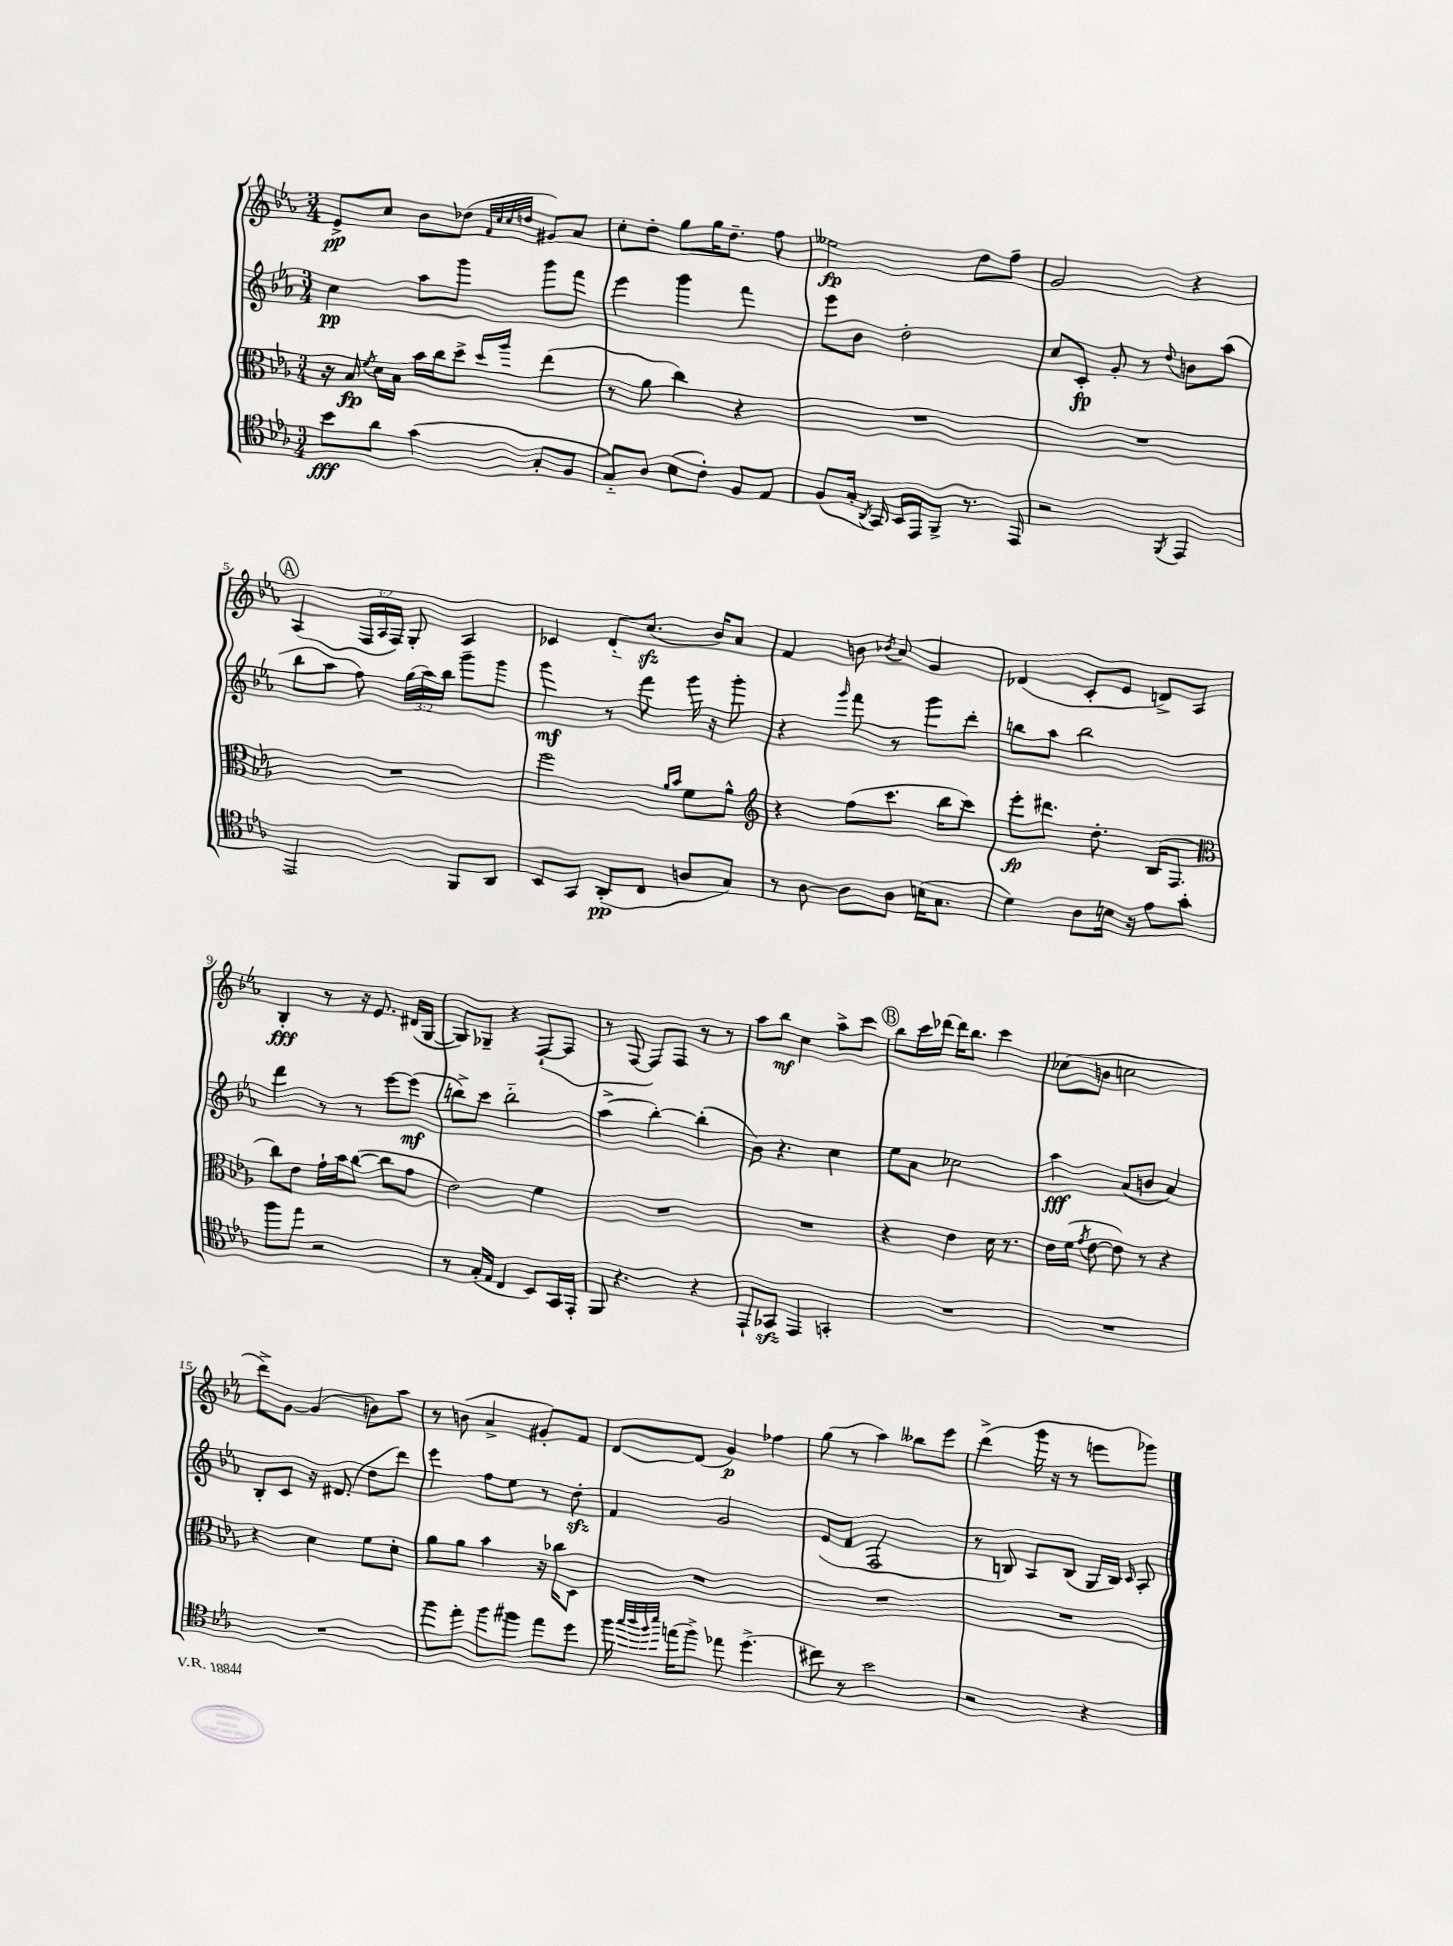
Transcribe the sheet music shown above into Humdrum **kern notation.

**kern	**kern	**kern	**kern
*staff4	*staff3	*staff2	*staff1
*clefC4	*clefC3	*clefG2	*clefG2
*k[b-e-a-]	*k[b-e-a-]	*k[b-e-a-]	*k[b-e-a-]
*M3/4	*M3/4	*M3/4	*M3/4
8b-	16r	4cc	8e-^
.	16B-	.	.
.	8qf	.	.
8a-	16d	.	8cc
.	16B-	.	.
(4g	16b-	8aa-	8b-
.	16cc	.	.
.	8dd^	8ggg	(8dd-
.	.	.	32qqf
.	.	.	32qqcc
.	16qqdd	.	32qqcc
.	16qqaa-	.	32qqdd
8G'	(4ee-	8ggg	8g#)
8F	.	8fff	8a-
=	=	=	=
8G'~)	8r	4eee-	8cc'
8A-	8a-	.	8dd'
(8B-	4cc)	4ggg	8gg
8c')	.	.	16gg
.	.	.	8.dd~
8F	4r	4fff	.
8E-	.	.	8ff
=	=	=	=
(8F	2.r	8eee-	2ee--
16G'	.	8b-	.
8qAA-	.	.	.
16GG)	.	.	.
16BB-	.	2dd'	.
16EE-	.	.	.
8FF^	.	.	.
8.r	.	.	8dd
.	.	.	8ff~
16EE-	.	.	.
=	=	=	=
2r	2.r	8cc	2g
.	.	8c'	.
.	.	8g'	.
.	.	8r	.
8qFF	.	8qqdd	.
4EE-	.	8b	4r
.	.	(8aa-	.
=	=	=	=
2EE-	2.r	8bb-	(4A-
.	.	8aa-	.
.	.	8ff)	24F
.	.	.	24A-
.	.	.	24F)
.	.	(24gg	8G'
.	.	24aa-)	.
.	.	24bb-	.
8FF	.	8ggg~	4A-
8AA-	.	8ggg	.
=	=	=	=
8BB-	2ff	4ggg	4c-
8GG	.	.	.
(8AA-'	.	8r	8d'~
8C	.	8fff	(8.cc
.	16qqa-	.	.
.	16qqb-	.	.
8A	8f	16ggg	.
.	.	16r	16b-)
8G)	8a-^^	8ggg'	8a-
=	=	=	=
*	*clefG2	*	*
8r	4r	4r	4f
[8A-	.	.	.
.	.	16qqggg	.
8A-]	(8ff	8fff	8b
.	.	.	8qb-
8A-	8.ccc	8r	8a-
(16B	.	8ggg	4g
8.G	16bb-	.	.
.	8ccc)	8ddd'	.
=	=	=	=
4d)	8eee-'	8bb	(4d-
.	8.ddd#	8aa-	.
8A-	.	2bb	8c'
.	8.dd'	.	.
16B	.	.	8e-
16r	.	.	.
8e-	(16B-	.	8d^)
.	8.F	.	.
8g'	.	.	8A-
=	=	=	=
*	*clefC3	*	*
8ff	8cc)	4ddd	4B-'
8ee-	8e-	.	.
2r	16g`	8r	8r
.	16b-	.	.
.	([8cc	8r	16r
.	.	.	8.e-
.	8cc]	[8eee-	.
.	8g	(8eee-]	(16d#
.	.	.	[16G
=	=	=	=
8r	2e-)	8bb^)	8G])
(16G'	.	8ccc	8G-~
16E-	.	.	.
4C	.	2bb'~	4r
8BB-)	4f	.	([8F`
16GG	.	.	8F]
16EE-'	.	.	.
=	=	=	=
8FF	2.r	(4aa-^	8r
4.r	.	.	[8F
.	.	[4bb-')	8F])
.	.	.	8F
4r	.	(4bb-']	8r
.	.	.	8r
=	=	=	=
8EE-`	2.r	8b-)	8aa-
8GG-	.	4.r	8bb-
4EE-	.	.	4cc
4GG'	.	4cc	8aa-^
.	.	.	8ccc
=	=	=	=
2.r	4r	8ee-	8bb-
.	.	8a-	16ccc
.	.	.	[16ddd-
.	4e-	2cc-	16ddd-]
.	.	.	8.bb-
.	16d	.	4ccc
.	8.r	.	.
=	=	=	=
2.r	16e-	4aa-	(8cc-
.	(16f	.	.
.	8qg	.	.
.	[8e-	.	8b
.	8e-])	(8a-	2cc
.	8r	8b	.
.	4r	4a-)	.
=	=	=	=
2.r	4r	8B-'	8ddd^)
.	.	8c	[8g
.	4d	16r	(4g]
.	.	(8.d#	.
.	8f	8dd	8b)
.	8d'	8ddd)	8aa-
=	=	=	=
8ff	8a-	4eee-	8r
8ee-'	8a-	.	(8b
8ff	4b-	8ff	4a-^
8ff#	.	8ee-	.
8ee-	16r	8r	8g#')
.	16cc-	.	.
8dd	8D	8dd'	8f
=	=	=	=
16ff	2.r	4f	[8d
32qqgg	.	.	.
32qqaa-	.	.	.
32qqff	.	.	.
32qqbb-	.	.	.
(16ee	.	.	.
8ff^)	.	.	(8d]
8ee-	.	2g	4g)
(4.dd^	.	.	.
.	.	.	4ff-
=	=	=	=
8cc#)	2.r	(8e-	(8gg
8r	.	8f	8r
2b-	.	2F	4aa-)
.	.	.	8bb--
.	.	.	8eee-
=	=	=	=
2r	2.r	8r	(4ddd^
.	.	8B)	.
.	.	8A-	16ggg
.	.	.	16r
.	.	(8B	8r
4r	.	16G	8eee
.	.	16B)	.
.	.	16qqc	.
.	.	8A-'	8ggg-)
==	==	==	==
*-	*-	*-	*-
